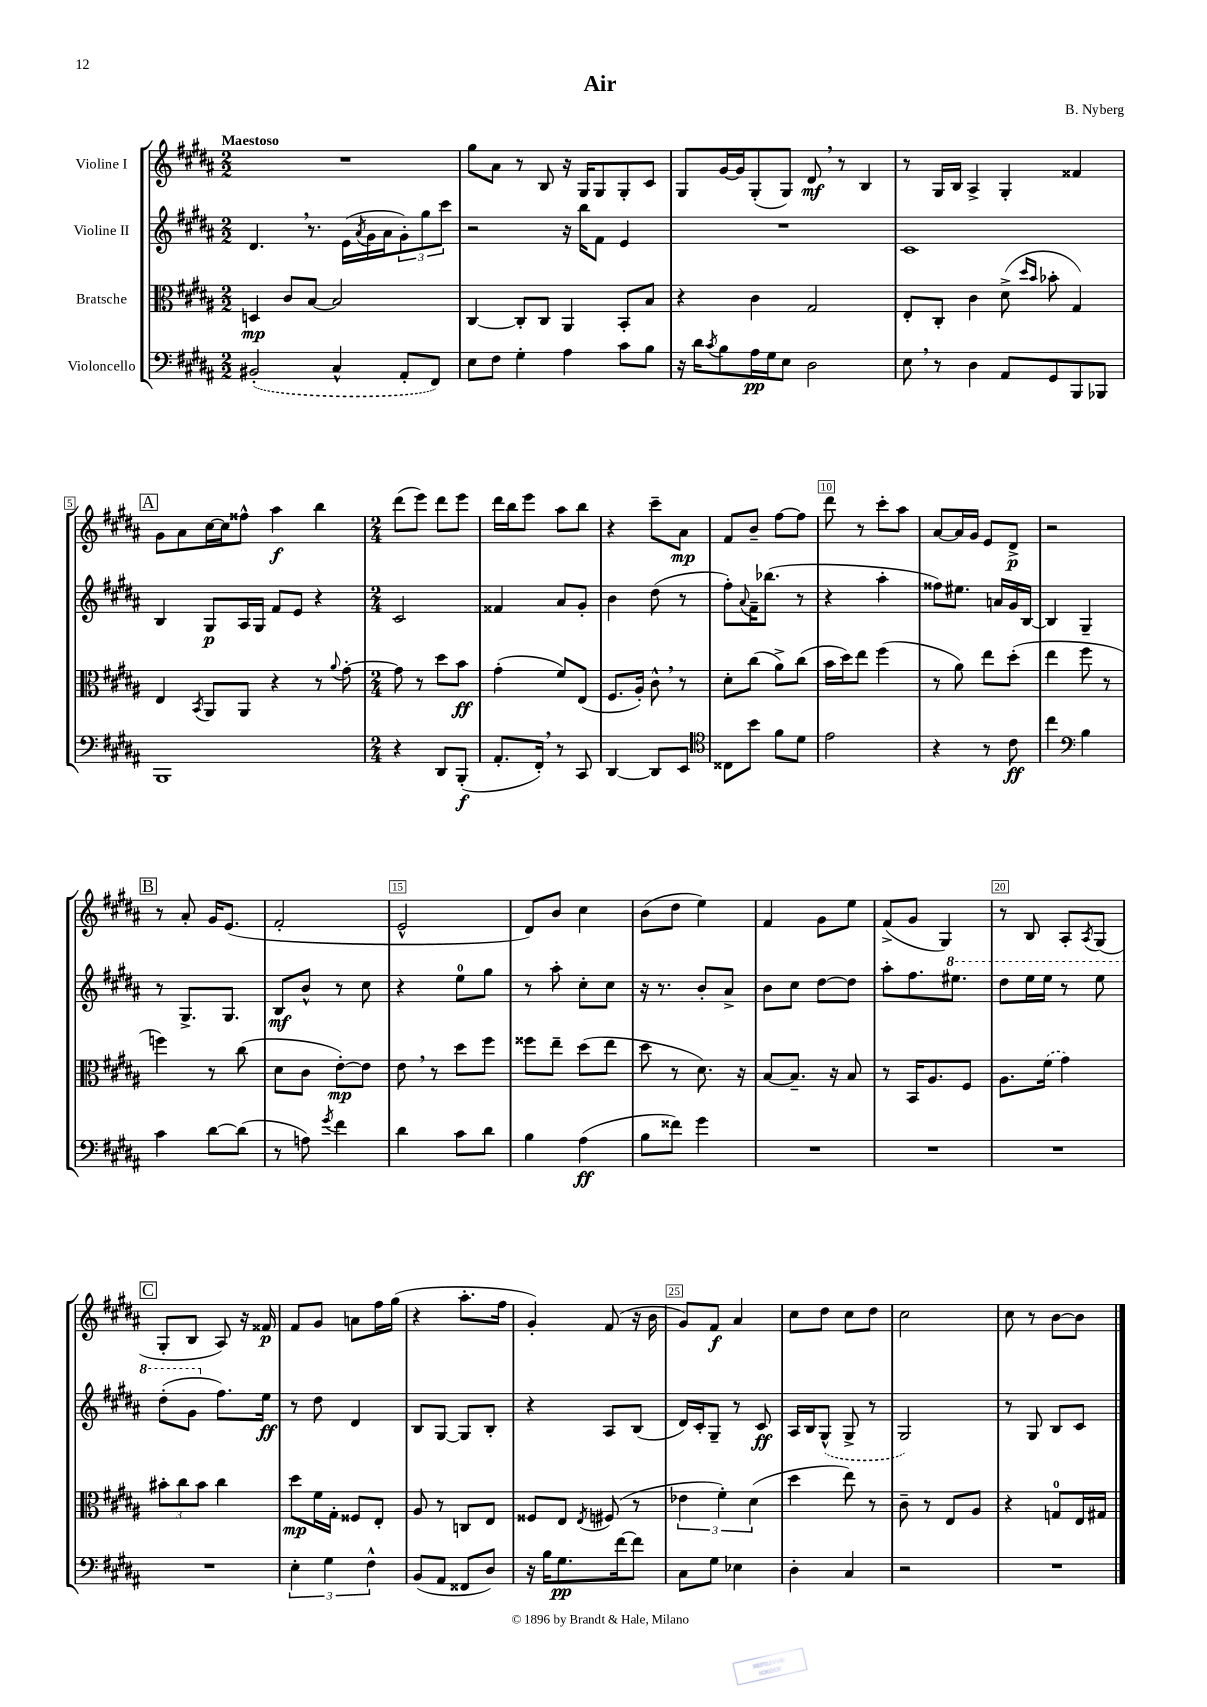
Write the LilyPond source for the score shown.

\header { title = "Air" composer = "B. Nyberg" }
<<
\new StaffGroup <<
\new Staff = "s0" \with { instrumentName = "Violine I" } {
    \clef treble \key b \major \numericTimeSignature \time 2/2 \tempo "Maestoso"
    R1 |
    gis''8 ais'8 r8 b8 r16 gis16 gis8 gis8-. cis'8 |
    gis8 gis'16~ gis'16 gis8-.( gis8) dis'8\mf \breathe r8 b4 |
    r8 gis16 b16 ais4-> gis4-. fisis'4 |
    \mark \markup { \box "A" } gis'8 ais'8 cis''16~ cis''16 fisis''8-^ ais''4\f b''4 |
    \numericTimeSignature \time 2/4 dis'''8( e'''8) dis'''8 e'''8 |
    dis'''16 b''16 e'''8 ais''8 b''8 |
    r4 cis'''8-- ais'8\mp |
    fis'8 b'8-- fis''8~ fis''8 |
    dis'''8 r8 cis'''8-. ais''8 |
    ais'8~ ais'16 gis'16 e'8 dis'8->\p |
    r2 |
    \mark \markup { \box "B" } r8 ais'8-. gis'16 e'8.( |
    fis'2-. |
    e'2-^ |
    dis'8) b'8 cis''4 |
    b'8( dis''8 e''4) |
    fis'4 gis'8 e''8 |
    fis'8->( gis'8 gis4) |
    r8 b8 ais8-. \acciaccatura { ais8 } gis8( |
    \mark \markup { \box "C" } gis8-. b8 ais8) r16 fisis'16\p |
    fis'8 gis'8 a'8 fis''16 gis''16( |
    r4 ais''8.-. fis''16 |
    gis'4-.) fis'8( r16 b'16 |
    gis'8) fis'8\f ais'4 |
    cis''8 dis''8 cis''8 dis''8 |
    cis''2 |
    cis''8 r8 b'8~ b'8 \bar "|." |
}
\new Staff = "s1" \with { instrumentName = "Violine II" } {
    \clef treble \key b \major \numericTimeSignature \time 2/2
    dis'4. \breathe r8. e'16( \acciaccatura { ais'8 } gis'16 ais'16 \tuplet 3/2 { gis'8-.) gis''8 cis'''8 } |
    r2 r16 b''16 fis'8 e'4 |
    R1 |
    cis'1 |
    \mark \markup { \box "A" } b4 gis8\p ais16 gis16 fis'8 e'8 r4 |
    \numericTimeSignature \time 2/4 cis'2 |
    fisis'4 ais'8 gis'8-. |
    b'4 dis''8( r8 |
    fis''8-.) \appoggiatura { ais'8 } fis'16-- bes''8.( r8 |
    r4 ais''4-. |
    fisis''8) eis''8. a'16 gis'16 b16~ |
    b4 gis4-- |
    \mark \markup { \box "B" } r8 gis8.-> gis8. |
    b8\mf b'8-^ r8 cis''8 |
    r4 e''8-0 gis''8 |
    r8 ais''8-. cis''8-. cis''8 |
    r16 r8. b'8-. ais'8-> |
    b'8 cis''8 dis''8~ dis''8 |
    ais''8-. fis''8. \ottava #1 eis'''8. |
    dis'''8 e'''16 e'''16 r8 e'''8 |
    \mark \markup { \box "C" } dis'''8-.( gis''8 \ottava #0 fis''8.) e''16\ff |
    r8 dis''8 dis'4 |
    b8 gis8~ gis8 b8-. |
    r4 ais8 b8( |
    dis'16) cis'16-. gis8-- r8 cis'8\ff |
    ais16 b16 \once \slurDashed gis8-^( gis8-> r8 |
    gis2) |
    r8 gis8 b8 cis'8 \bar "|." |
}
\new Staff = "s2" \with { instrumentName = "Bratsche" } {
    \clef alto \key b \major \numericTimeSignature \time 2/2
    d4\mp cis'8 b8~ b2 |
    cis4~ cis8-. cis8 ais,4 b,8-. b8 |
    r4 cis'4 gis2 |
    e8-. cis8-. cis'4 dis'8->( \grace { dis''16 b'16 } bes'8-. gis4) |
    \mark \markup { \box "A" } e4 \acciaccatura { b,8 } ais,8 ais,8 r4 r8 \appoggiatura { ais'8 } gis'8~-. |
    \numericTimeSignature \time 2/4 gis'8 r8 dis''8 b'8\ff |
    gis'4-.( fis'8) e8( |
    fis8. ais16-.) cis'8-^ \breathe r8 |
    dis'8-. cis''8( ais'8->) cis''8( |
    b'16 dis''16) e''8 fis''4( |
    r8 ais'8) e''8 dis''8-.( |
    e''4 fis''8 r8 |
    \mark \markup { \box "B" } f''4) r8 cis''8( |
    dis'8 cis'8 e'8~-.\mp) e'8 |
    e'8 \breathe r8 dis''8 fis''8 |
    fisis''8 e''8-- dis''8( e''8 |
    dis''8 r8 dis'8.) r16 |
    b8~ b8.-- r16 b8 |
    r8 b,16 ais8. fis8 |
    ais8. \once \slurDashed fis'16( gis'4) |
    \mark \markup { \box "C" } \tuplet 3/2 { bis'8-. cis''8 bis'8 } cis''4 |
    dis''8\mp fis'16 gis16-. fisis8 e8-. |
    ais8 r8 c8 e8 |
    fisis8 e8 \acciaccatura { e8 } fis8( r8 |
    \tuplet 3/2 { ees'4 fis'4-.) dis'4( } |
    dis''4 e''8) r8 |
    cis'8-- r8 e8 ais8 |
    r4 g8-0 e16 gis16 \bar "|." |
}
\new Staff = "s3" \with { instrumentName = "Violoncello" } {
    \clef bass \key b \major \numericTimeSignature \time 2/2
    \once \slurDashed bis,2-.( cis4-^ ais,8-. fis,8) |
    e8 fis8 gis4-. ais4 cis'8 b8 |
    r16 dis'16 \acciaccatura { cis'8 } b8 ais16\pp gis16 e8 dis2 |
    e8 \breathe r8 dis4 ais,8 gis,8 b,,8 bes,,8 |
    \mark \markup { \box "A" } b,,1 |
    \numericTimeSignature \time 2/4 r4 dis,8 b,,8-.\f( |
    ais,8.-. fis,16-.) \breathe r8 cis,8 |
    dis,4~ dis,8 e,8 |
    \clef tenor cisis8 b'8 fis'8 dis'8 |
    e'2 |
    r4 r8 cis'8\ff |
    cis''4 \clef bass b4 |
    \mark \markup { \box "B" } cis'4 dis'8~ dis'8( |
    r8 a8) \acciaccatura { gis'8 } fis'4 |
    dis'4 cis'8 dis'8 |
    b4 ais4\ff( |
    b8 fisis'8) gis'4 |
    R2 |
    R2 |
    R2 |
    \mark \markup { \box "C" } R2 |
    \tuplet 3/2 { e4-. gis4 fis4-^ } |
    b,8( ais,8 fisis,8 dis8) |
    r16 b16 gis8.\pp fis'16~ fis'8 |
    cis8 gis8 ees4 |
    dis4-. cis4 |
    r2 |
    R2 \bar "|." |
}
>>
>>
\layout { \context { \Score \override BarNumber.break-visibility = ##(#f #t #t) barNumberVisibility = #(every-nth-bar-number-visible 5) \override BarNumber.stencil = #(make-stencil-boxer 0.1 0.3 ly:text-interface::print) } }
